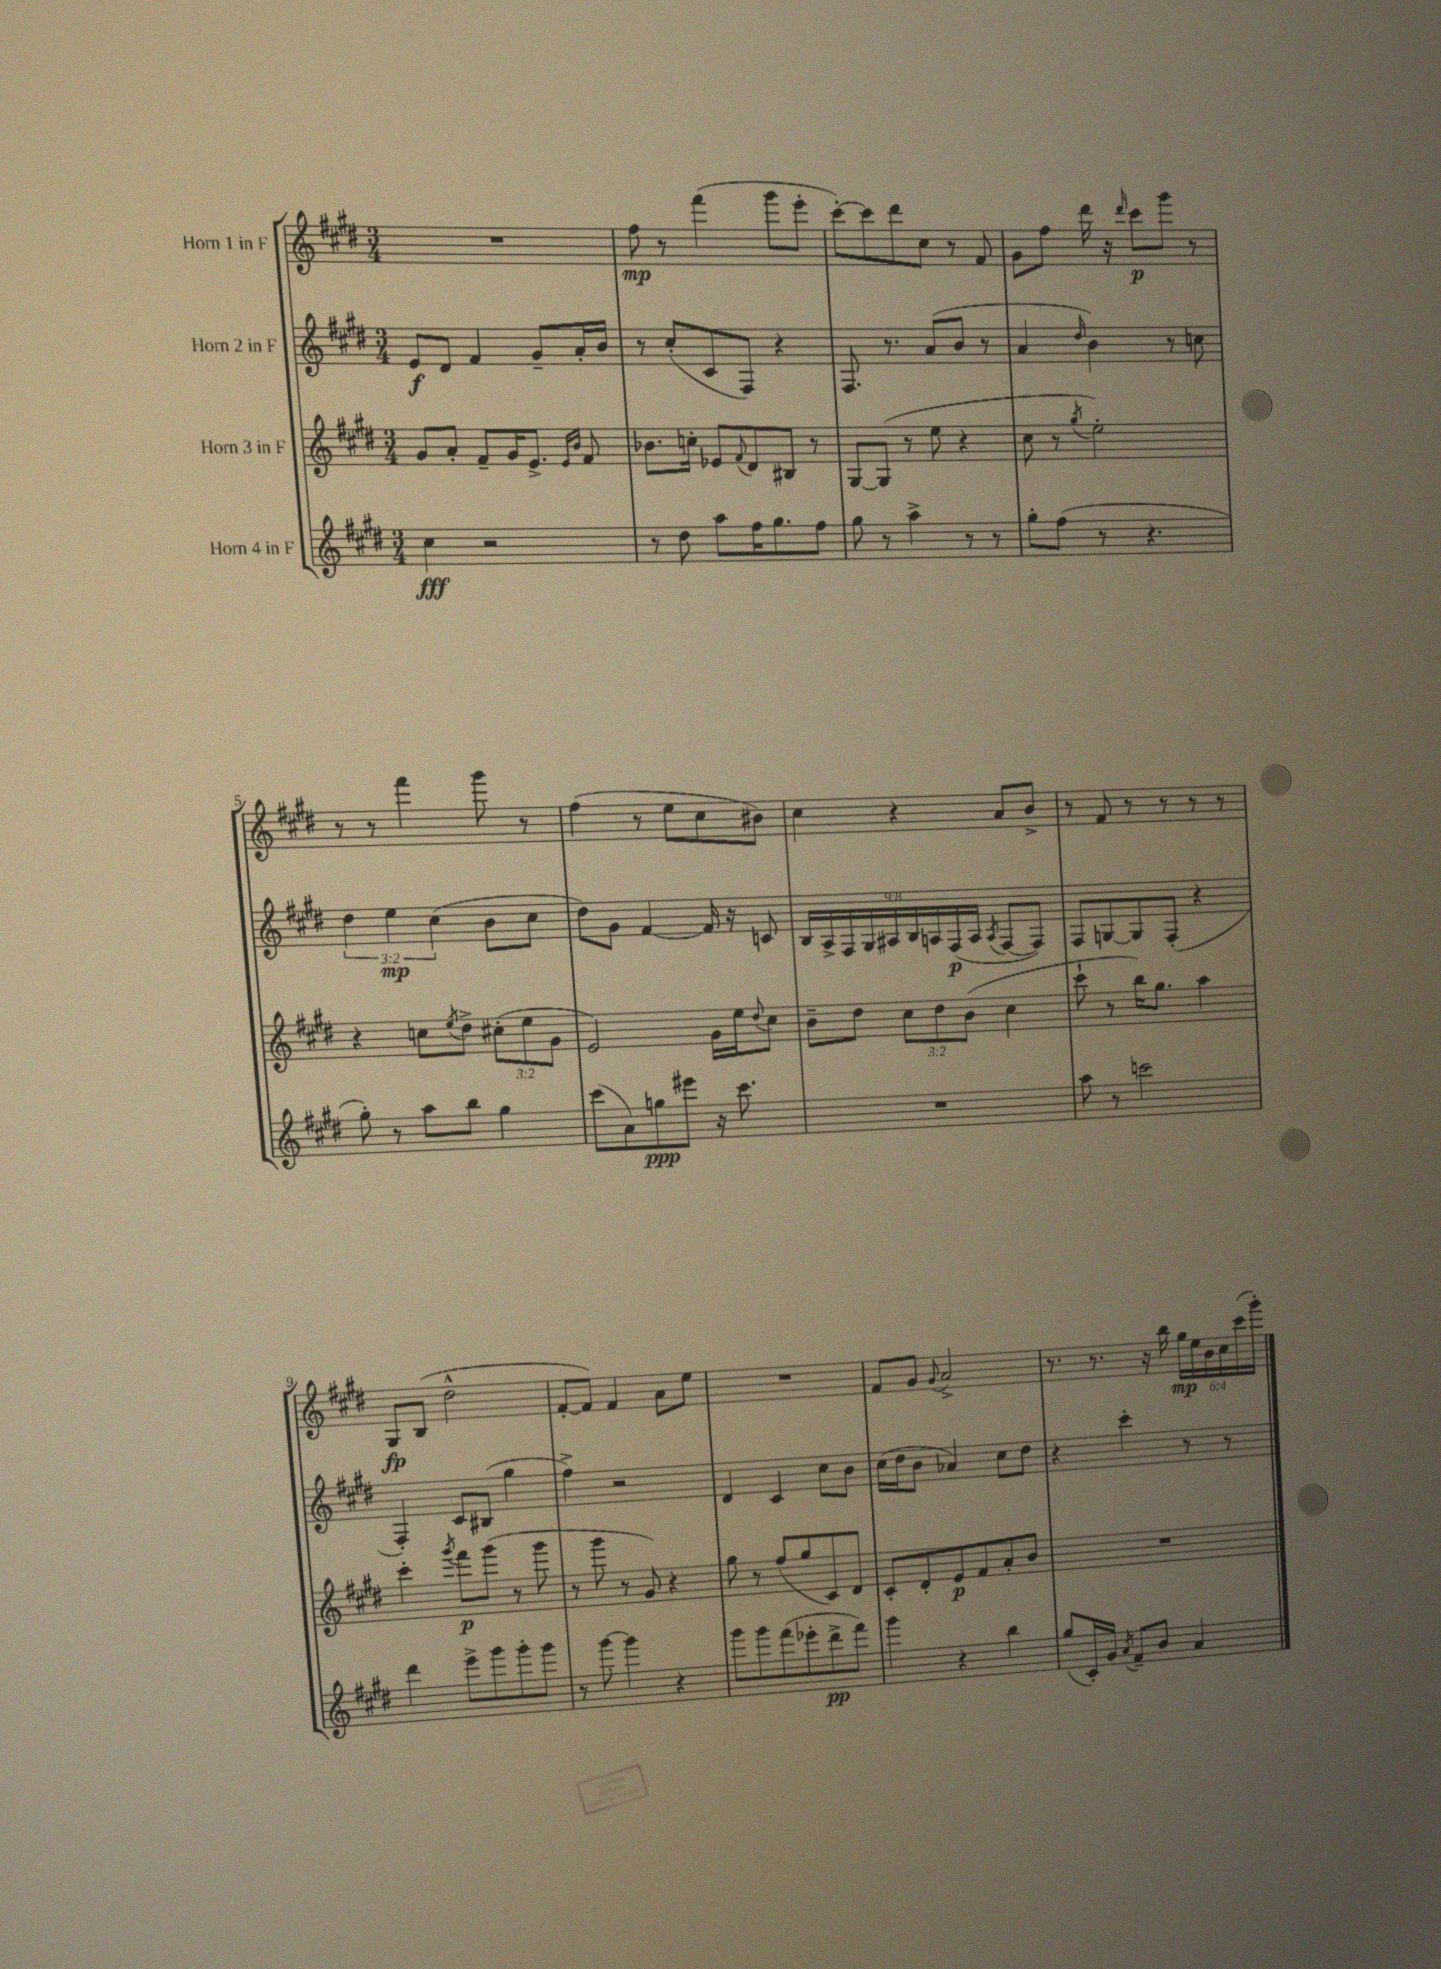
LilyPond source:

<<
\new StaffGroup <<
\new Staff = "s0" \with { instrumentName = "Horn 1 in F" } {
    \clef treble \key e \major \numericTimeSignature \time 3/4 \override Staff.TupletNumber.text = #tuplet-number::calc-fraction-text
    R2. |
    fis''8\mp r8 fis'''4( gis'''8 e'''8-. |
    cis'''8~-.) cis'''8 dis'''8 cis''8 r8 fis'8 |
    gis'8 fis''8 dis'''16 r16 \grace { dis'''16 } cis'''8\p gis'''8 r8 |
    r8 r8 fis'''4 gis'''8 r8 |
    fis''4( r8 e''8 cis''8 bis'8) |
    cis''4 r4 a'8 b'8-> |
    r8 fis'8 r8 r8 r8 r8 |
    gis8\fp b8( dis''2-^ |
    fis'8~-. fis'8) fis'4 a'8 e''8 |
    R2. |
    fis'8 gis'8 \appoggiatura { gis'8 } a'2-> |
    r8. r8. r16 b''16 \tuplet 6/4 { gis''16\mp e''16 b'16 cis''16 cis'''16( gis'''16-.) } \bar "|." |
}
\new Staff = "s1" \with { instrumentName = "Horn 2 in F" } {
    \clef treble \key e \major \numericTimeSignature \time 3/4 \override Staff.TupletNumber.text = #tuplet-number::calc-fraction-text
    e'8\f dis'8 fis'4 gis'8-- a'16-. b'16 |
    r8 cis''8-.( cis'8 fis8) r4 |
    fis8. r8. a'8( b'8 r8 |
    a'4 \grace { dis''16 } b'4) r8 c''8 |
    \tuplet 3/2 { dis''4 e''4\mp cis''4( } b'8 cis''8 |
    dis''8) gis'8 fis'4~ fis'16 r16 c'8 |
    \tuplet 9/8 { b16 a16-> fis16 gis16 ais16 b16 a16 fis16\p( a16 } \acciaccatura { a8 } fis8~ fis8) |
    fis8 g8~ g8 fis8-.( r4 |
    fis4-.) cis'8 bis8( gis''4 |
    fis''4->) r2 |
    dis'4 cis'4 cis''8 b'8 |
    cis''16( dis''16 b'8 aes'4) cis''8 dis''8 |
    r4 cis'''4-. r8 r8 \bar "|." |
}
\new Staff = "s2" \with { instrumentName = "Horn 3 in F" } {
    \clef treble \key e \major \numericTimeSignature \time 3/4 \override Staff.TupletNumber.text = #tuplet-number::calc-fraction-text
    gis'8 a'8-. fis'8-- gis'16 e'8.-> \grace { e'16 b'16 } fis'8 |
    bes'8. c''16-. ees'8 \appoggiatura { fis'8 } dis'8 bis8 r8 |
    gis8~ gis8( r8 e''8 r4 |
    cis''8 r8 \acciaccatura { gis''8 } e''2-.) |
    r4 c''8 \acciaccatura { e''8 } dis''8-> \tuplet 3/2 { cis''8-.( e''8 gis'8 } |
    e'2) gis'16 e''16 \appoggiatura { dis''8 } cis''8 |
    b'8-- dis''8 \tuplet 3/2 { cis''8 dis''8 b'8( } cis''4 |
    cis'''8-! r8 b''16) gis''8. a''4 |
    cis'''4-. \acciaccatura { gis'''8 } fis'''8\p gis'''8( r8 gis'''8 |
    r8 gis'''8 r8 gis'8) r4 |
    gis''8 r8 fis''8( gis''8 cis'8) dis'8 |
    cis'8-. dis'8-. e'8\p fis'8 a'8-. b'8 |
    R2. \bar "|." |
}
\new Staff = "s3" \with { instrumentName = "Horn 4 in F" } {
    \clef treble \key e \major \numericTimeSignature \time 3/4
    cis''4\fff r2 |
    r8 dis''8 a''8 fis''16 gis''8. fis''8 |
    gis''8 r8 a''4-> r8 r8 |
    gis''8-. fis''8( r8 r4. |
    gis''8-.) r8 a''8 b''8 gis''4 |
    cis'''8( a'8) g''8\ppp eis'''8 r16 cis'''8. |
    R2. |
    a''8 r8 c'''2 |
    dis'''4 e'''8-> gis'''8 gis'''8-. gis'''8 |
    r8 gis'''8~ gis'''4 r4 |
    gis'''8 gis'''8 fis'''8( ees'''8-. dis'''8->\pp fis'''8) |
    gis'''4 r4 b''4 |
    gis''8( cis'16-.) gis'16 \acciaccatura { a'8 } fis'8-- b'8 a'4 \bar "|." |
}
>>
>>
